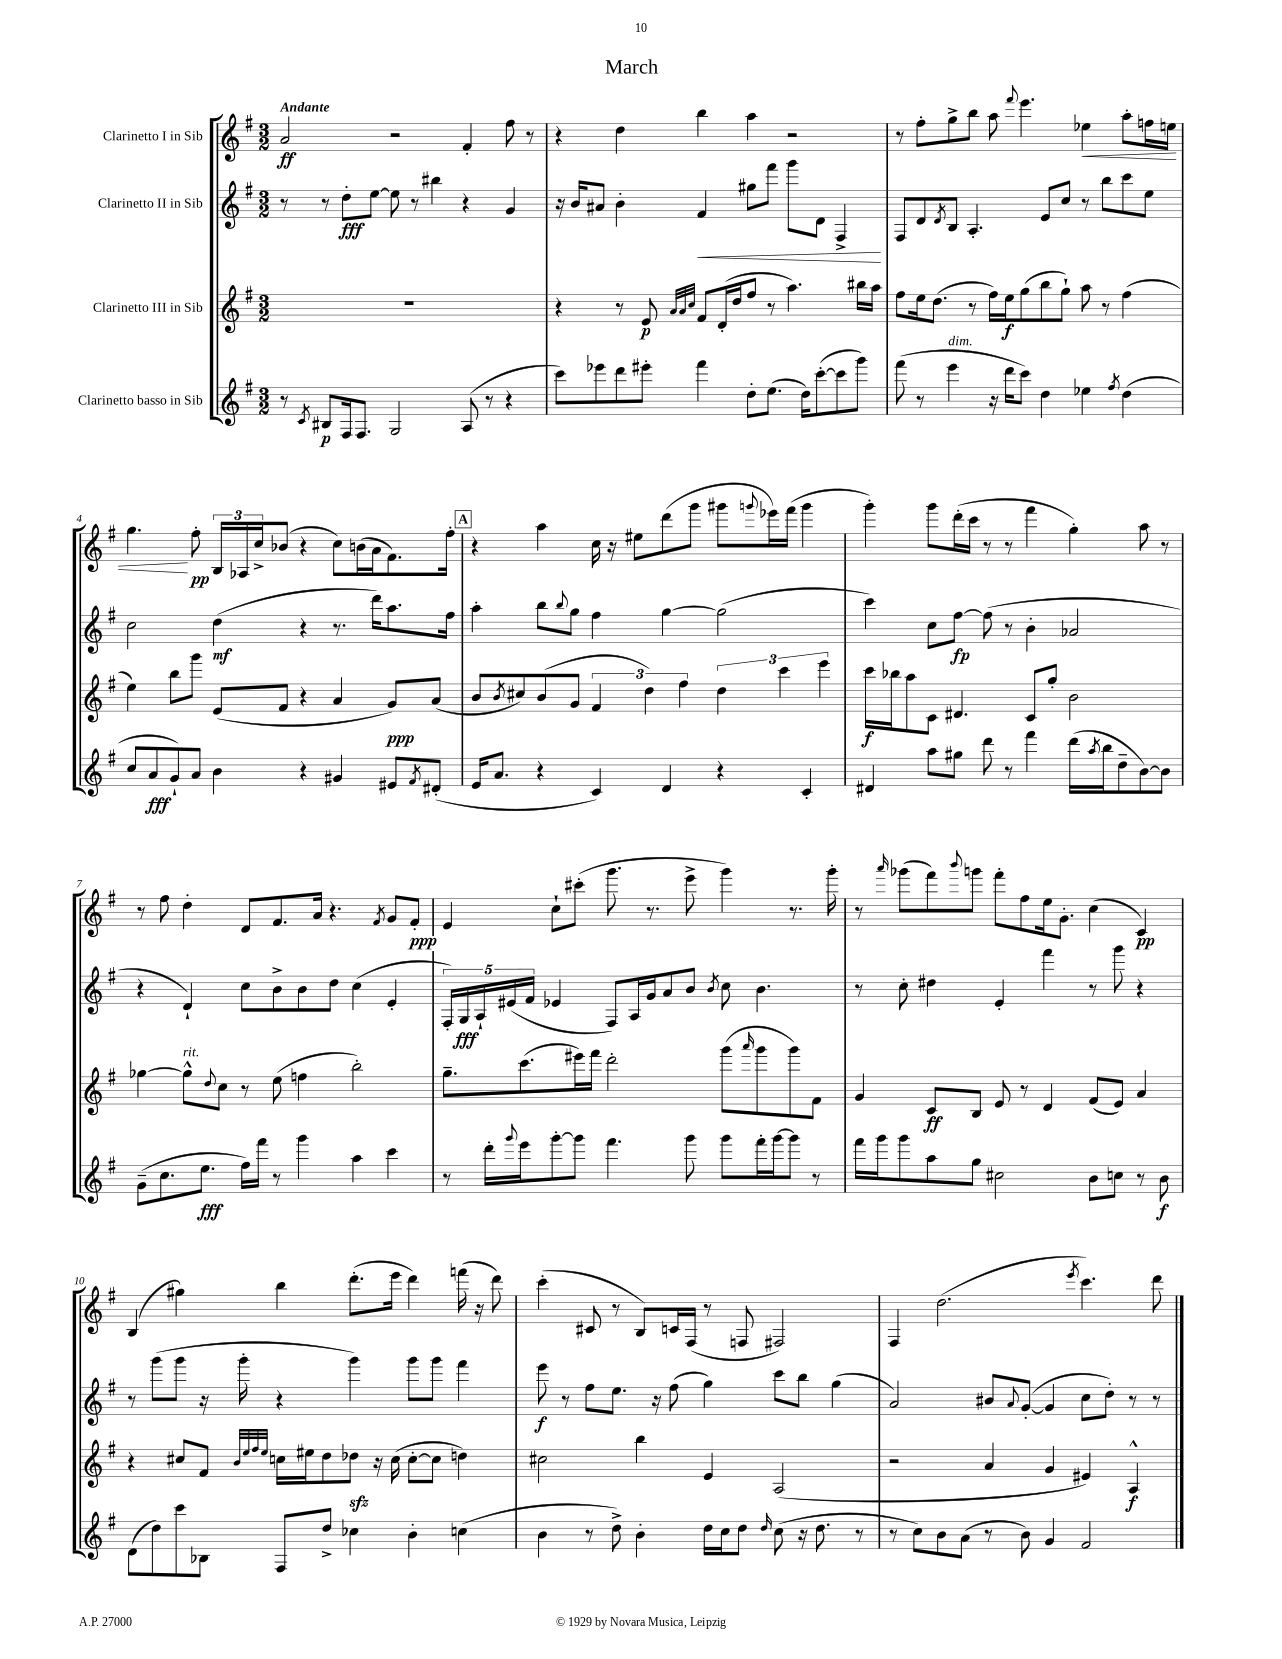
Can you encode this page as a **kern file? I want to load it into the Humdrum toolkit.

**kern	**dynam	**kern	**dynam	**kern	**dynam	**kern	**dynam
*part4	*part4	*part3	*part3	*part2	*part2	*part1	*part1
*staff4	*staff4	*staff3	*staff3	*staff2	*staff2	*staff1	*staff1
*I"Clarinetto basso in Sib	*	*I"Clarinetto III in Sib	*	*I"Clarinetto II in Sib	*	*I"Clarinetto I in Sib	*
*clefG2	*	*clefG2	*	*clefG2	*	*clefG2	*
*k[f#]	*	*k[f#]	*	*k[f#]	*	*k[f#]	*
*M3/2	*	*M3/2	*	*M3/2	*	*M3/2	*
=1	=1	=1	=1	=1	=1	=1	=1
!	!	!	!	!	!	!LO:TX:a:B:t=Andante	!
8r	.	1.r	.	8r	.	2a/	ff
8qc/	.	.	.	.	.	.	.
8B#X/L	p	.	.	8r	.	.	.
16F#/k	.	.	.	8dd'\L	fff	.	.
8.F#/J	.	.	.	.	.	.	.
.	.	.	.	[8ee\J	.	.	.
2G/	.	.	.	8ee\]	.	2r	.
.	.	.	.	8r	.	.	.
.	.	.	.	4bb#X\	.	.	.
(8A/	.	.	.	4r	.	4f#'/	.
8r	.	.	.	.	.	.	.
4r	.	.	.	4g/	.	8ff#\	.
.	.	.	.	.	.	8r	.
=2	=2	=2	=2	=2	=2	=2	=2
8ccc\L)	.	4r	.	16r	.	4r	.
.	.	.	.	16b/KL	.	.	.
8eee-X\	.	.	.	8a#X/J	.	.	.
8ddd\	.	8r	.	4b'\	.	4dd\	.
8eee#X'\J	.	8e/	p	.	.	.	.
.	.	32qqa/LLL	.	.	.	.	.
.	.	32qqa/	.	.	.	.	.
.	.	32qqcc/JJJ	.	.	.	.	.
!	!	!	!	!	!LO:HP:b	!	!
4fff#\	.	8f#/L	.	4f#/	<	4bb\	.
.	.	(16d'/L	.	.	.	.	.
.	.	16dd/J	.	.	.	.	.
8dd'\L	.	8ff#/J	.	8gg#X\L	.	4aa\	.
(8.ee\J	.	8r	.	8fff#\J	.	.	.
.	.	4.aa\)	.	8ggg\L	.	2r	.
16dd\KL)	.	.	.	.	.	.	.
([8ccc'\	.	.	.	8d\J	.	.	.
8ccc\]	.	.	.	4F#^/	.	.	.
8ggg\J)	.	16bb#X\LL	.	.	.	.	.
.	.	16aa\JJ	.	.	.	.	.
.	.	.	.	.	[	.	.
=3	=3	=3	=3	=3	=3	=3	=3
(8fff#\	.	8ff#\L	.	8F#/L	.	8r	.
8r	.	16ee\k	.	8d/	.	8ff#'\L	.
.	.	(8.dd\J	.	.	.	.	.
.	.	.	.	8qd/	.	.	.
!LO:TX:a:i:t=dim.	!	!	!	!	!	!	!
4eee\	.	.	.	8B/J	.	8gg^\	.
.	.	8r	.	4.A'/	.	8bb\J	.
16r	.	16ff#\LL)	.	.	.	8aa\	.
16ddd\KL	.	16ee\J	f	.	.	.	.
.	.	.	.	.	.	8qqfff#/	.
8ccc\J)	.	(8gg\	.	.	.	4.eee\	.
4dd\	.	8bb\	.	8e/L	.	.	.
.	.	8gg`\J)	.	8cc/J	.	.	.
!	!	!	!	!	!	!	!LO:HP:b
4ee-X\	.	8aa\	.	8r	.	4ee-X\	<
.	.	8r	.	8bb\L	.	.	.
8qff#/	.	.	.	.	.	.	.
(4dd\	.	(4ff#\	.	8ccc\	.	8aa'\L	.
.	.	.	.	8ee\J	.	16ffn\L	.
.	.	.	.	.	.	16een\JJ	.
!!LO:LB:g=z
=4	=4	=4	=4	=4	=4	=4	=4
8cc/L	.	4ee\)	.	2cc\	.	4.gg\	.
8a/	fff	.	.	.	.	.	.
8g`/)	.	8bb\L	.	.	.	.	.
8a/J	.	8ggg\J	.	.	.	8ff#'\	[ pp
4b\	.	(8e/L	.	(4dd\	mf	24B/LL	.
.	.	.	.	.	.	24A-X/	.
.	.	.	.	.	.	24cc^/J	.
.	.	8f#/J	.	.	.	(8b-X/J	.
4r	.	4r	.	4r	.	4r	.
4g#X/	.	4a/	.	8.r	.	8cc\L)	.
.	.	.	.	.	.	(16bn\L	.
.	.	.	.	16ddd\KL)	.	16a\J	.
8e#X/L	.	8g/L)	ppp	8.aa\	.	8.f#\)	.
8qf#/	.	.	.	.	.	.	.
(8d#X'/J	.	(8a/J	.	.	.	.	.
.	.	.	.	16ff#\Jk	.	16ff#'\Jk	.
!!LO:REH:place=s1:t=A
=5	=5	=5	=5	=5	=5	=5	=5
16e/KL	.	8b/L	.	4aa'\	.	4r	.
8.a/J	.	.	.	.	.	.	.
.	.	8qb/	.	.	.	.	.
.	.	8cc#X/)	.	.	.	.	.
4r	.	(8b/	.	8bb\L	.	4aa\	.
.	.	.	.	8qqbb/	.	.	.
.	.	8g/J	.	8gg\J	.	.	.
4c/)	.	6f#/	.	4ff#\	.	16cc\	.
.	.	.	.	.	.	16r	.
.	.	.	.	.	.	8ee#X\L	.
.	.	6dd\)	.	.	.	.	.
4d/	.	.	.	[4gg\	.	(8ddd\	.
.	.	6ff#\	.	.	.	.	.
.	.	.	.	.	.	8ggg\J	.
4r	.	6dd\	.	(2gg\]	.	8ggg#X\L	.
.	.	.	.	.	.	8qqgggn/	.
.	.	.	.	.	.	16eee-X\L)	.
.	.	6ccc\	.	.	.	.	.
.	.	.	.	.	.	(16fff#\JJ	.
4c'/	.	.	.	.	.	4ggg\	.
.	.	6eee\	.	.	.	.	.
=6	=6	=6	=6	=6	=6	=6	=6
4d#X/	.	16ccc\LL	f	4ccc\)	.	4ggg'\)	.
.	.	16bb-X\J	.	.	.	.	.
.	.	8aa\	.	.	.	.	.
8aa\L	.	8c\J	.	8cc\L	.	8ggg\L	.
8gg#X\J	.	4.d#X/	.	[8ff#\J	fp	(16ddd'\L	.
.	.	.	.	.	.	16ccc\JJ	.
8ddd\	.	.	.	(8ff#\]	.	8r	.
8r	.	.	.	8r	.	8r	.
4fff#\	.	8c/L	.	4b'\	.	4fff#\	.
.	.	8gg'/J	.	.	.	.	.
(16ddd\LL	.	2b\	.	2a-X/	.	4gg'\)	.
8qaa/	.	.	.	.	.	.	.
16bb\J	.	.	.	.	.	.	.
8dd~\	.	.	.	.	.	.	.
[8b\)	.	.	.	.	.	8aa\	.
8b\J]	.	.	.	.	.	8r	.
!!LO:LB:g=z
=7	=7	=7	=7	=7	=7	=7	=7
(8g~\L	.	[4gg-X\	.	4r	.	8r	.
8.cc\	.	.	.	.	.	8ff#\	.
!	!	!LO:TX:a:i:t=rit.	!	!	!	!	!
.	.	8gg-^^\L]	.	4d`/)	.	4dd'\	.
8.ee\J	fff	.	.	.	.	.	.
.	.	8qqdd/	.	.	.	.	.
.	.	8cc\J	.	.	.	.	.
16ff#\LL)	.	8r	.	8cc\L	.	8d/L	.
16fff#\JJ	.	.	.	.	.	.	.
8r	.	(8ee\	.	8b^\	.	8.f#/	.
4ggg\	.	4ffn\	.	8b\	.	.	.
.	.	.	.	.	.	16a/Jk	.
.	.	.	.	8dd\J	.	4.r	.
4aa\	.	2bb'\)	.	(4cc\	.	.	.
.	.	.	.	.	.	8qf#/	.
4ccc\	.	.	.	4e'/	.	8g/L	.
.	.	.	.	.	.	8f#'/J	ppp
=8	=8	=8	=8	=8	=8	=8	=8
8r	.	8.gg~\L	.	20F#'/LL)	.	4e/	.
.	.	.	.	20G/	fff	.	.
.	.	.	.	20A`/	.	.	.
16ddd'\LL	.	.	.	.	.	.	.
.	.	.	.	(20e#X/	.	.	.
8qqggg/	.	.	.	.	.	.	.
16eee\J	.	(8.ccc\	.	.	.	.	.
.	.	.	.	20f#/JJ	.	.	.
[8ggg'\	.	.	.	4e-X/	.	8cc`\L	.
8ggg\J]	.	16eee#X\L)	.	.	.	(8ccc#X'\J	.
.	.	16fff#\JJ	.	.	.	.	.
4.fff#\	.	2ddd'\	.	8F#/L)	.	8.ggg\	.
.	.	.	.	16A/L	.	.	.
.	.	.	.	16g/J	.	8.r	.
.	.	.	.	8a/	.	.	.
8ggg\	.	.	.	8b/J	.	8eee^\	.
.	.	.	.	8qb/	.	.	.
8ggg\L	.	(8ggg\L	.	8cc\	.	4ggg\)	.
.	.	16qqaaa/	.	.	.	.	.
16fff#'\L	.	8ggg\	.	4.b\	.	.	.
[16ggg\J	.	.	.	.	.	.	.
8ggg\J]	.	8ggg\)	.	.	.	8.r	.
8r	.	8f#\J	.	.	.	.	.
.	.	.	.	.	.	16ggg'\	.
=9	=9	=9	=9	=9	=9	=9	=9
16fff#\LL	.	4g/	.	8r	.	8r	.
16ggg\J	.	.	.	.	.	.	.
.	.	.	.	.	.	16qqaaa/	.
8ggg\	.	.	.	8cc'\	.	(8ggg-X\L	.
8aa\	.	8c/L	ff	4dd#X\	.	8fff#\)	.
.	.	.	.	.	.	8qqbbb/	.
8gg\J	.	8B/J	.	.	.	8gggn\J	.
2cc#X\	.	8e/	.	4e'/	.	8fff#'\L	.
.	.	8r	.	.	.	8ff#\	.
.	.	4d/	.	4fff#\	.	16ee\k	.
.	.	.	.	.	.	8.g'\J	.
8b\L	.	(8f#/L	.	8r	.	(4cc\	.
8ccn\J	.	8e/J)	.	8ggg\	.	.	.
8r	.	4a/	.	4r	.	4c/)	pp
8b\	f	.	.	.	.	.	.
!!LO:LB:g=z
=10	=10	=10	=10	=10	=10	=10	=10
(8d\L	.	4r	.	8r	.	(4B/	.
8dd\)	.	.	.	(8ggg\L	.	.	.
8ccc\	.	8cc#X/L	.	8ggg\J	.	4gg#X\)	.
8B-X\J	.	8f#/J	.	16r	.	.	.
.	.	.	.	16ggg'\	.	.	.
.	.	32qqb/LLL	.	.	.	.	.
.	.	32qqee/	.	.	.	.	.
.	.	32qqff#/	.	.	.	.	.
.	.	32qqee/JJJ	.	.	.	.	.
8F#/L	.	16ccn\LL	.	4r	.	4bb\	.
.	.	16ee#X\J	.	.	.	.	.
8dd^/J	.	8dd\	.	.	.	.	.
4cc-X\	.	8dd-Xzz\J	.	4ggg\)	.	(8.ddd'\L	.
.	.	16r	.	.	.	.	.
.	.	(16cc\	.	.	.	16eee\Jk	.
4b'\	.	[8cc'\L	.	8ggg\L	.	4ddd\)	.
.	.	8cc\J]	.	8ggg\J	.	.	.
(4ccn\	.	4ddn\)	.	4fff#\	.	(16fffn\	.
.	.	.	.	.	.	16r	.
.	.	.	.	.	.	8ddd\)	.
=11	=11	=11	=11	=11	=11	=11	=11
4b\	.	2cc#X\	.	8eee\	f	(4ccc'\	.
.	.	.	.	8r	.	.	.
8r	.	.	.	8ff#\L	.	8c#X/	.
8dd^\)	.	.	.	8.ee\J	.	8r	.
4b'\	.	4bb\	.	.	.	8B/L)	.
.	.	.	.	16r	.	.	.
.	.	.	.	(8ff#\	.	16cn/L	.
.	.	.	.	.	.	(16F#/JJ	.
16dd\LL	.	4e/	.	4gg\)	.	8r	.
16cc\J	.	.	.	.	.	.	.
8dd\J	.	.	.	.	.	8Fn/	.
16qqdd/	.	.	.	.	.	.	.
(8cc\	.	(2A/	.	8ccc\L	.	2F#X/)	.
16r	.	.	.	8bb\J	.	.	.
8.dd\	.	.	.	.	.	.	.
.	.	.	.	(4gg\	.	.	.
8r	.	.	.	.	.	.	.
=12	=12	=12	=12	=12	=12	=12	=12
8r	.	2r	.	2a/)	.	4F#/	.
8cc\L)	.	.	.	.	.	.	.
8b\	.	.	.	.	.	(2.dd\	.
(8a\J	.	.	.	.	.	.	.
8r	.	4a/	.	8b#X/L	.	.	.
.	.	.	.	8qqa/	.	.	.
8b\)	.	.	.	([8g'/J	.	.	.
4g/	.	4g/	.	4g/]	.	.	.
.	.	.	.	.	.	8qeee/	.
2f#/	.	4e#X/)	.	8cc\L	.	4.ccc\)	.
.	.	.	.	8dd'\J)	.	.	.
.	.	4A^^/	f	8r	.	.	.
.	.	.	.	8r	.	8ddd\	.
==	==	==	==	==	==	==	==
*-	*-	*-	*-	*-	*-	*-	*-
